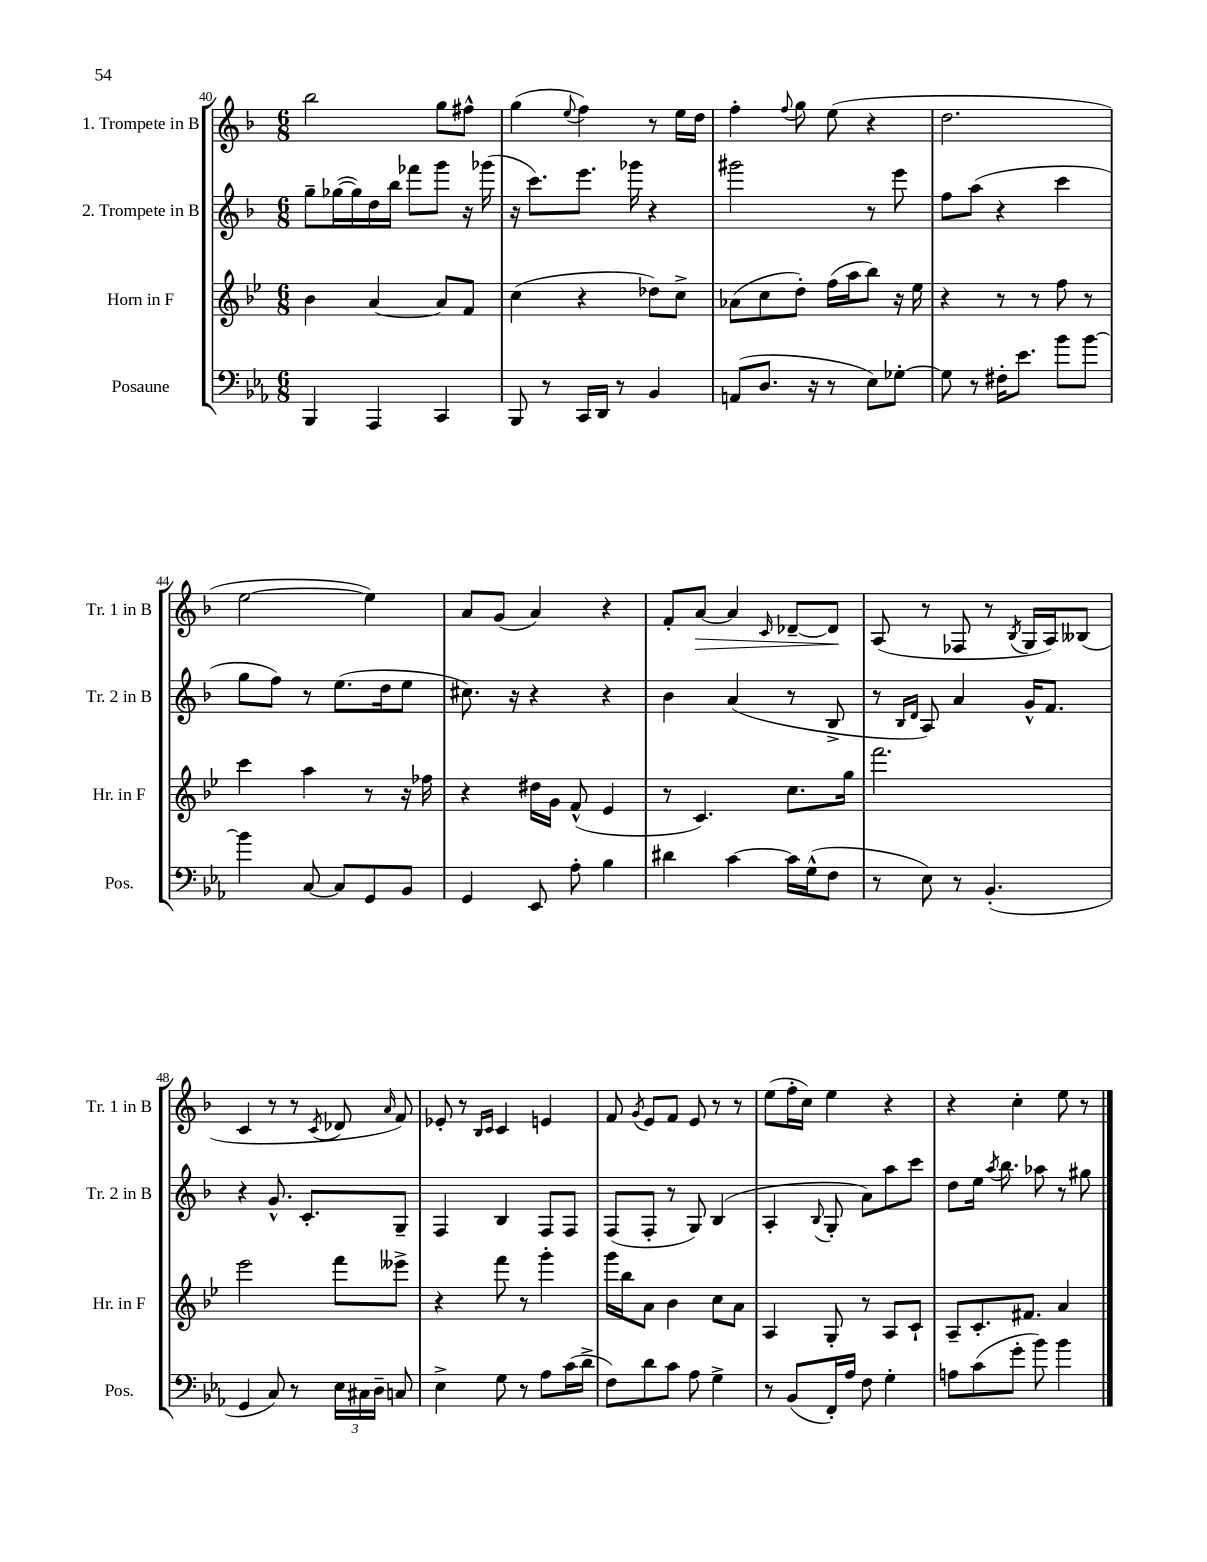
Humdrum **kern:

**kern	**kern	**kern	**kern
*staff4	*staff3	*staff2	*staff1
*clefF4	*clefG2	*clefG2	*clefG2
*k[b-e-a-]	*k[b-e-]	*k[b-]	*k[b-]
*M6/8	*M6/8	*M6/8	*M6/8
4BBB-	4b-	8gg~	2bb-
.	.	([16gg-	.
.	.	16gg-])	.
4AAA-	[4a	16dd	.
.	.	16bb-	.
.	.	8fff-	.
4CC	8a]	8ggg	8gg
.	8f	16r	8ff#^^
.	.	(16ggg-	.
=	=	=	=
8BBB-	(4cc	16r	(4gg
.	.	8.ccc)	.
8r	.	.	.
.	.	.	8qqee
16CC	4r	8.eee	4ff)
16DD	.	.	.
8r	.	.	.
.	.	16ggg-	.
4BB-	8dd-)	4r	8r
.	8cc^	.	16ee
.	.	.	16dd
=	=	=	=
(8AA	(8a-	2ggg#	4ff'
8.D	8cc	.	.
.	.	.	8qqff
.	8dd')	.	8gg
16r	.	.	.
8r	(16ff	.	(8ee
.	16aa	.	.
8E-)	8bb-)	8r	4r
[8G-'	16r	8eee	.
.	16ee-	.	.
=	=	=	=
8G-]	4r	8ff	2.dd
8r	.	(8aa	.
16F#'	8r	4r	.
8.e-	.	.	.
.	8r	.	.
8b-	8ff	4ccc	.
[8b-	8r	.	.
=	=	=	=
4b-]	4ccc	8gg	[2ee
.	.	8ff)	.
[8C	4aa	8r	.
8C]	.	(8.ee	.
8GG	8r	.	4ee])
.	.	16dd	.
8BB-	16r	8ee	.
.	16ff-	.	.
=	=	=	=
4GG	4r	8.cc#)	8a
.	.	.	(8g
.	.	16r	.
8EE-	16dd#	4r	4a)
.	16g	.	.
8A-'	(8f^^	.	.
4B-	4e-	4r	4r
=	=	=	=
4d#	8r	4b-	8f'
.	4.c)	.	[8a
[4c	.	(4a	4a]
.	.	.	16qqc
16c]	8.cc	8r	[8d-~
(16G^^	.	.	.
8F	.	8B-^	8d-]
.	16gg	.	.
=	=	=	=
8r	2.fff	8r	(8A
.	.	16qqB-	.
.	.	16qqd	.
8E-)	.	8A)	8r
8r	.	4a	8F-
(4.BB-'	.	.	8r
.	.	.	8qB-
.	.	16g^^	16G
.	.	8.f	16A)
.	.	.	(8B--
=	=	=	=
4GG	2eee-	4r	4c
8C)	.	8.g^^	8r
8r	.	.	8r
.	.	8.c'	.
.	.	.	8qc
24E-	8fff	.	8d-
24C#	.	.	.
24D~	.	.	.
.	.	.	16qqa
8C	8eee--^	8G~	8f)
=	=	=	=
4E-^	4r	4F	8e-'
.	.	.	8r
.	.	.	16qqB-
.	.	.	16qqc
8G	8fff	4B-	4c
8r	8r	.	.
8A-	4ggg'	8F	4e
(16c	.	8F	.
16d^	.	.	.
=	=	=	=
8F)	16ggg	(8F	8f
.	16bb-	.	.
.	.	.	8qg
8d	8a	8F'	8e
8c	4b-	8r	8f
8A-	.	8G)	8e
4G^	8cc	(4B-	8r
.	8a	.	8r
=	=	=	=
8r	4A	4A'	(8ee
(8BB-	.	.	16ff'
.	.	.	16cc)
.	.	8qqB-	.
16FF')	8G'	8G'	4ee
16A-	.	.	.
8F	8r	8a)	.
4G'	8A	8aa	4r
.	8c`	8ccc	.
=	=	=	=
8A	8A~	8dd	4r
(8c	8.c'	16ee	.
.	.	8qaa	.
.	.	8.bb-	.
8g'	.	.	4cc'
.	8.f#	.	.
8b-)	.	8aa-	.
4b-	4a	8r	8ee
.	.	8gg#	8r
==	==	==	==
*-	*-	*-	*-
